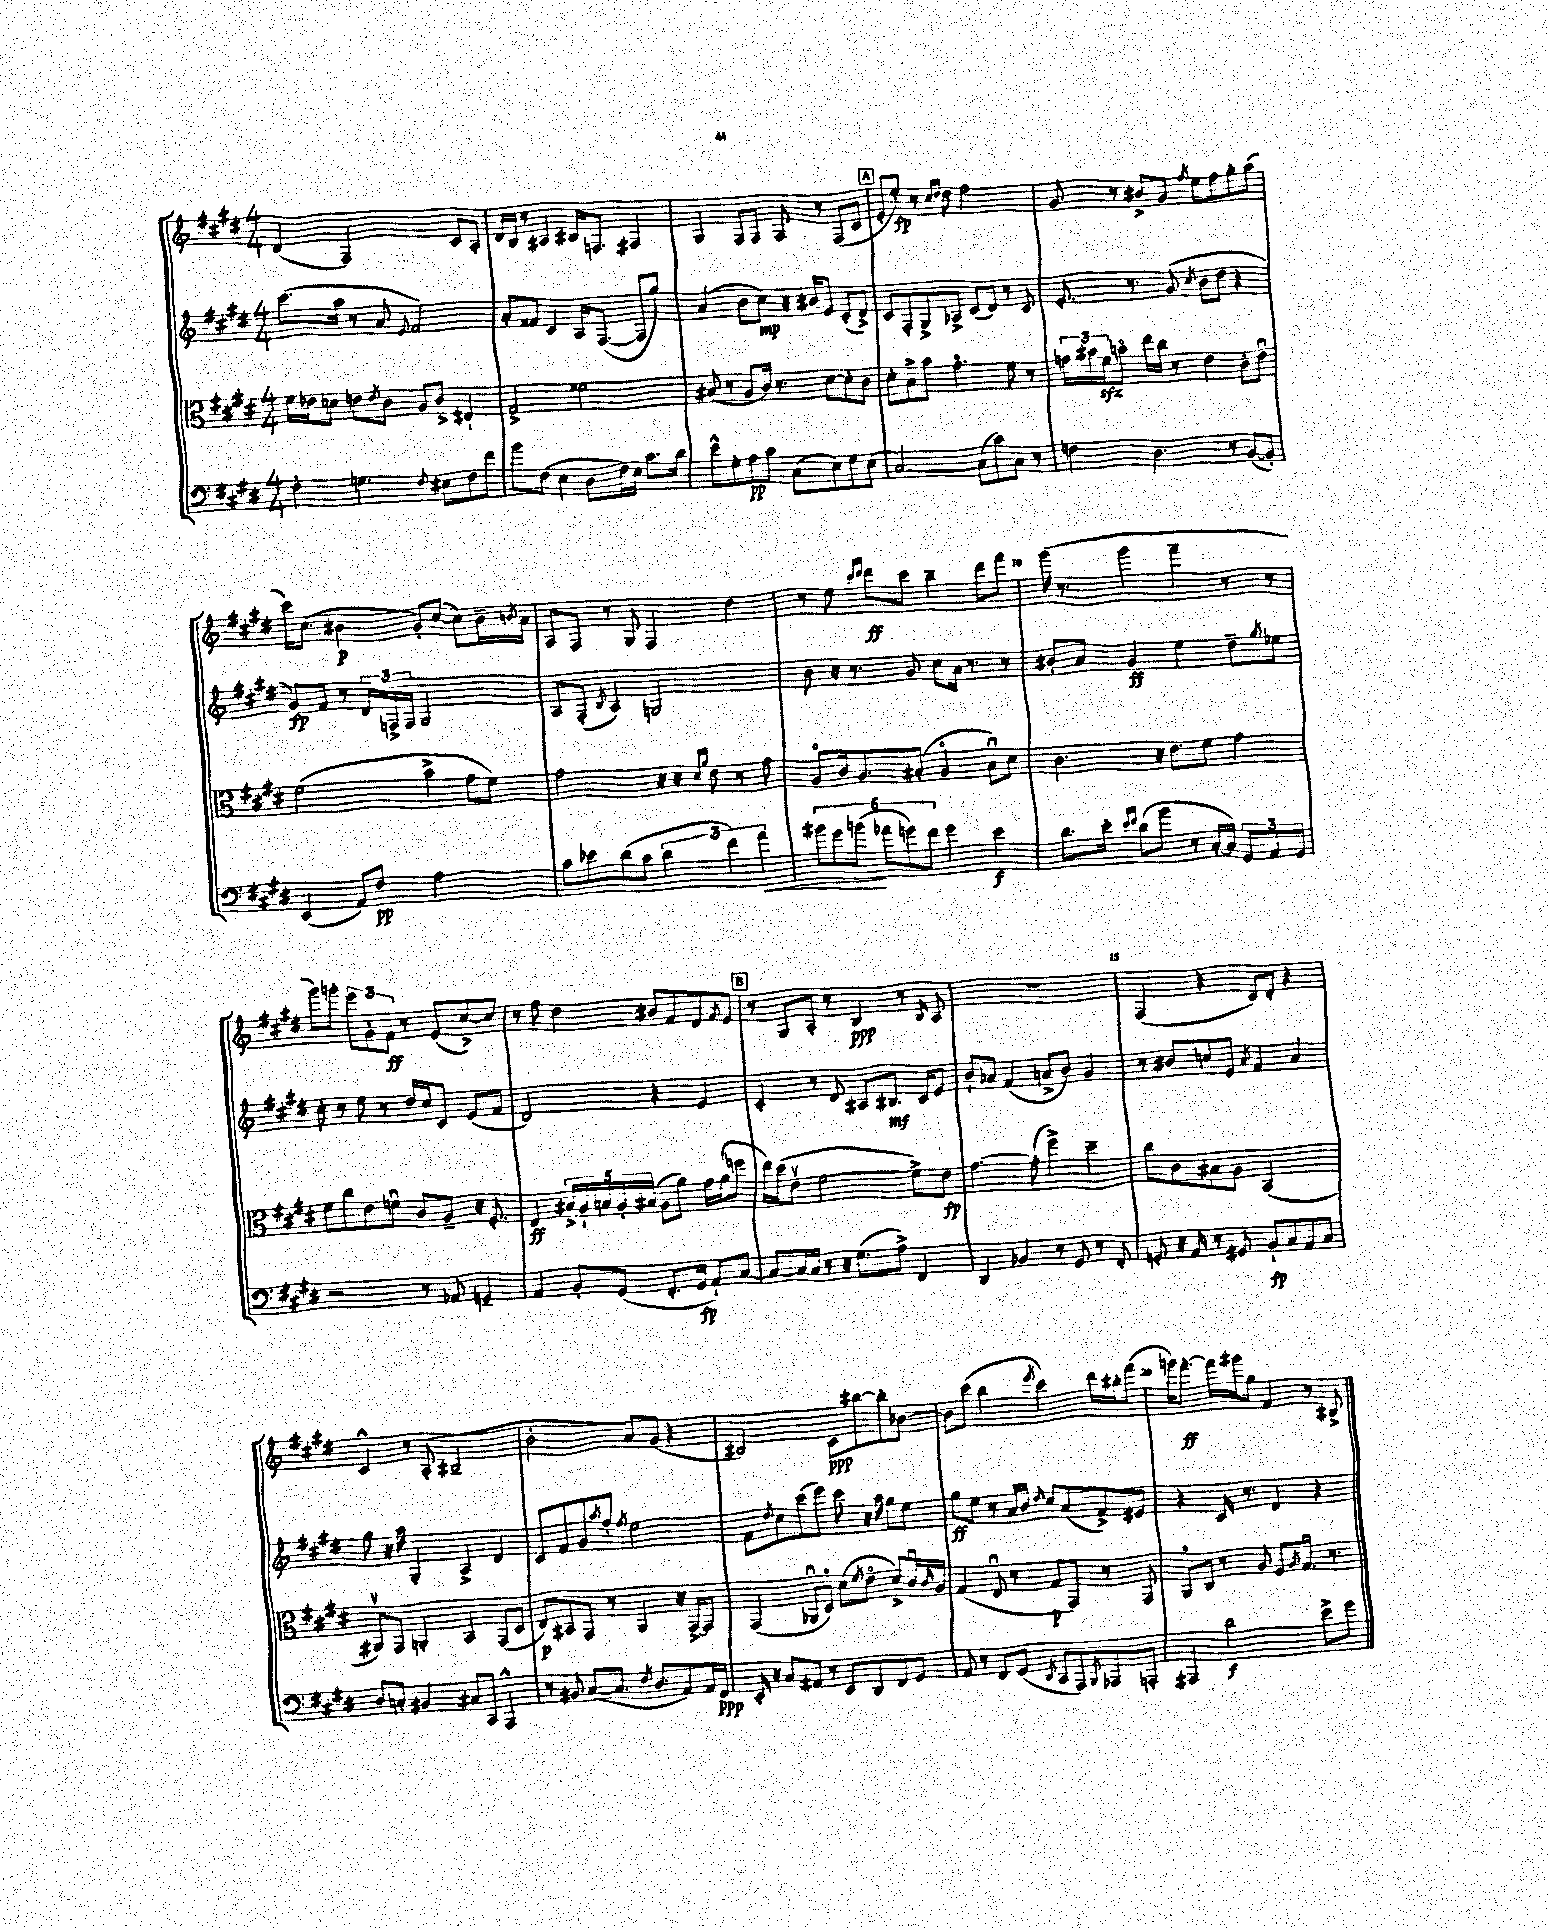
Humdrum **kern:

**kern	**dynam	**kern	**dynam	**kern	**dynam	**kern	**dynam
*part4	*part4	*part3	*part3	*part2	*part2	*part1	*part1
*staff4	*staff4	*staff3	*staff3	*staff2	*staff2	*staff1	*staff1
*clefF4	*	*clefC3	*	*clefG2	*	*clefG2	*
*k[f#c#g#d#]	*	*k[f#c#g#d#]	*	*k[f#c#g#d#]	*	*k[f#c#g#d#]	*
*M4/4	*	*M4/4	*	*M4/4	*	*M4/4	*
=2	=2	=2	=2	=2	=2	=2	=2
4F#'\	.	16f#\LL	.	(8.ccc#\L	.	(4d#/	.
.	.	16e-X\J	.	.	.	.	.
.	.	8dn\J	.	.	.	.	.
.	.	.	.	16aa\Jk	.	.	.
4.Gn\	.	8en\L	.	8r	.	2F#/)	.
.	.	8qe/	.	.	.	.	.
.	.	8c#\J	.	8a/	.	.	.
.	.	.	.	8qqe/	.	.	.
.	.	8A/L	.	2f#/)	.	.	.
8qqF#/	.	.	.	.	.	.	.
8E#X\L	.	8c#^/J	.	.	.	.	.
8F#\	.	4E#X`/	.	.	.	8c#/L	.
8f#\J	.	.	.	.	.	8A'/J	.
=3	=3	=3	=3	=3	=3	=3	=3
8b\L	.	2G#^/	.	8a'/L	.	16d#/LL	.
.	.	.	.	.	.	16B/JJ	.
(8F#\J	.	.	.	8f##X/J	.	8r	.
4E\	.	.	.	4c#/	.	4A#X/	.
8D#\L	.	2f##X\	.	16A/KL	.	16B#X/KL	.
.	.	.	.	([8.F#/J	.	8.Fn/J	.
16F#\L)	.	.	.	.	.	.	.
16E\JJ	.	.	.	.	.	.	.
8.c#\L	.	.	.	8F#/L]	.	4F#X/	.
.	.	.	.	8gg#/J)	.	.	.
16d#\Jk	.	.	.	.	.	.	.
=4	=4	=4	=4	=4	=4	=4	=4
8e^^\L	.	(8B#X/	.	(4a/	.	4G#/	.
8G#'\	.	8r	.	.	.	.	.
8A\	pp	8A/L	.	8b\L	.	8F#/L	.
8c#\J	.	16c#/Jk)	.	8cc#\J)	mp	8F#/J	.
.	.	8.r	.	.	.	.	.
(8C#\L	.	.	.	16r	.	8F#/	.
.	.	.	.	16b#X/KL	.	.	.
8E\)	.	[8d#\L	.	8e/J	.	8r	.
8G#\	.	8d#'\]	.	(8c#'/L	.	(8F#/L	.
(8E\J	.	8c#\J	.	8d#^/J)	.	8c#/J	.
!!LO:REH:place=s1:t=A
=5	=5	=5	=5	=5	=5	=5	=5
[2C#/)	.	8d#'\L	.	8c#/L	.	8e'/L	.
.	.	8B^\	.	8F#'/	.	8ee'/J)	fp
.	.	8b\J	.	8G#^/	.	8r	.
.	.	.	.	.	.	16qqcc#/LL	.
.	.	.	.	.	.	16qqdd#/JJ	.
.	.	4.g#\	.	8A-X^/J	.	8dd#\	.
(8C#\L]	.	.	.	(8c#/L	.	2ff#\	.
8c#\)	.	.	.	8d#/J)	.	.	.
8C#\J	.	8f#\	.	8r	.	.	.
8r	.	8r	.	8c#/	.	.	.
=6	=6	=6	=6	=6	=6	=6	=6
4Fn\	.	24gn\LL	.	8.e'/	.	8g#/	.
.	.	24b#X\	.	.	.	.	.
.	.	24f#zz\J	.	.	.	.	.
.	.	8bn\J	.	.	.	8r	.
.	.	.	.	8.r	.	.	.
4.D#\	.	16ee\LL	.	.	.	8b#X^/L	.
.	.	16cc#\JJ	.	.	.	.	.
.	.	8r	.	(8g#/	.	8g#/J	.
.	.	.	.	8qcc#/	.	8qff#/	.
.	.	4e\	.	8b\L	.	8ee\L	.
8r	.	.	.	8dd#\J	.	8ff#\	.
([8BB/L	.	8c#'\L	.	4r	.	8gg#'\	.
8BB'/J])	.	8eu\J	.	.	.	(8aa\J	.
!!LO:LB:g=z
=7	=7	=7	=7	=7	=7	=7	=7
(4EE/	.	(2f#\	.	8g#/L)	fp	16ccc#\KL)	.
.	.	.	.	.	.	(8.cc#\J	.
.	.	.	.	8f#/J	.	.	.
8AA/L)	.	.	.	8r	.	4b#X\	p
8F#/J	pp	.	.	24d#/LL	.	.	.
.	.	.	.	24Fn^/	.	.	.
.	.	.	.	24F/JJ	.	.	.
2A\	.	4b^\	.	2G#/	.	8g#'/L)	.
.	.	.	.	.	.	([8cc#/J	.
.	.	8g#\L	.	.	.	8cc#\L])	.
.	.	8f#\J)	.	.	.	16b#~\L	.
.	.	.	.	.	.	8qbn/	.
.	.	.	.	.	.	16a\JJ	.
=8	=8	=8	=8	=8	=8	=8	=8
8c#\L	.	2g#\	.	8A/L	.	8A/L	.
8e-X\	.	.	.	(8F#'/J	.	8F#/J	.
.	.	.	.	8qB/	.	.	.
(8d#\	.	.	.	4A/)	.	8r	.
8c#\J	.	.	.	.	.	8G#/	.
6d#\	.	16r	.	2Gn/	.	4F#/	.
.	.	16r	.	.	.	.	.
.	.	16qqd#/LL	.	.	.	.	.
.	.	16qqa/JJ	.	.	.	.	.
.	.	8e\	.	.	.	.	.
6f#\)	.	.	.	.	.	.	.
.	.	8r	.	.	.	4dd#\	.
!	!LO:HP:b	!	!	!	!	!	!
6a\	<	.	.	.	.	.	.
.	.	8g#\	.	.	.	.	.
=9	=9	=9	=9	=9	=9	=9	=9
12b#X\L	.	8A/L	.	8b\	.	8r	.
12g#\	.	.	.	.	.	.	.
.	.	16c#/k	.	16r	.	8ee\	.
(12bn\J	.	.	.	.	.	.	.
.	.	8.A/	.	8.r	.	.	.
.	.	.	.	.	.	16qqccc#/LL	.
.	.	.	.	.	.	16qqddd#/JJ	.
12a-X\L	[	.	.	.	.	8ddd#\L	ff
12gn\)	.	.	.	.	.	.	.
.	.	(8B#X'/J	.	8g#/	.	8ccc#\J	.
12f#\J	.	.	.	.	.	.	.
4g\	.	4A/	.	8cc#\L	.	4bb~\	.
.	.	.	.	16a\Jk	.	.	.
.	.	.	.	8.r	.	.	.
4e\	f	8B#u\L)	.	.	.	8ddd#\L	.
.	.	8d#\J	.	8r	.	8fff#\J	.
=10	=10	=10	=10	=10	=10	=10	=10
8.d#\L	.	4.c#\	.	8b#X'/L	.	(16ggg#\	.
.	.	.	.	.	.	8.r	.
.	.	.	.	8a/J	.	.	.
16e'\Jk	.	.	.	.	.	.	.
16qqe/LL	.	.	.	.	.	.	.
16qqf#/JJ	.	.	.	.	.	.	.
(8d#\L	.	.	.	4g#/	ff	4ggg#\	.
8b\J	.	16r	.	.	.	.	.
.	.	8.e\L	.	.	.	.	.
8r	.	.	.	4ee\	.	4fff#~\	.
[16C#'/LL	.	8f#\J	.	.	.	.	.
16C#/JJ])	.	.	.	.	.	.	.
12GG#/L	.	4g#\	.	8dd#~\L	.	8r	.
12AA/	.	.	.	.	.	.	.
.	.	.	.	8qgg#/	.	.	.
.	.	.	.	8ee-X\J	.	8r	.
12GG#/J	.	.	.	.	.	.	.
!!LO:LB:g=z
=11	=11	=11	=11	=11	=11	=11	=11
2r	.	8f#\L	.	8cc#'\	.	8ggg#\L)	.
.	.	8cc#\	.	8r	.	8gggn'\J	.
.	.	8e\	.	8ee\	.	12eee\L	.
.	.	.	.	.	.	12g#'\	.
.	.	8fnu\J	.	8r	.	.	.
.	.	.	.	.	.	12f#\J	ff
8r	.	8c#/L	.	16dd#/LL	.	8r	.
.	.	.	.	16cc#/J	.	.	.
8AA-X/	.	8A~/J	.	8c#/J	.	(8e/L	.
4GGn~/	.	16r	.	(8e/L	.	[8cc#^/)	.
.	.	8.F#'/	.	.	.	.	.
.	.	.	.	8f#/J	.	8cc#/J]	.
=12	=12	=12	=12	=12	=12	=12	=12
4AA/	.	4E/	ff	2d#/)	.	8r	.
.	.	.	.	.	.	8ff#\	.
8BB'/L	.	20B#X^/LL	.	.	.	4dd#\	.
.	.	20A`/	.	.	.	.	.
.	.	20Bn/	.	.	.	.	.
(8GG#/J	.	.	.	.	.	.	.
.	.	20A'/	.	.	.	.	.
.	.	(20B#X/JJ	.	.	.	.	.
8.FF#'/L	.	8A\L	.	4r	.	8b#X/L	.
.	.	8a\J)	.	.	.	8f#/	.
16GG#/Jk	fp	.	.	.	.	.	.
8AA`/L)	.	16g#\LL	.	4e/	.	8d#/	.
.	.	(16a\J	.	.	.	.	.
.	.	.	.	.	.	8qf#/	.
[8C#/J	.	8ffn\J	.	.	.	8e/J	.
!!LO:REH:place=s1:t=B
=13	=13	=13	=13	=13	=13	=13	=13
8C#/L_	.	16ee\LL)	.	4c#'/	.	8r	.
.	.	(16dd#\J	.	.	.	.	.
16C#/L]	.	8ev\J	.	.	.	8G#/L	.
16C#/JJ	.	.	.	.	.	.	.
8r	.	[2f#\	.	8r	.	8A'/J	.
16r	.	.	.	8d#/	.	8r	.
(8.G#\L	.	.	.	.	.	.	.
.	.	.	.	8A#X/L	.	4B/	ppp
8A^\J)	.	.	.	8.B#X/J	mf	.	.
4FF#/	.	8f#^\L])	.	.	.	8r	.
.	.	.	.	16c#/KL	.	.	.
.	.	.	.	.	.	16qqB/	.
.	.	8e\J	fp	8e/J	.	8A/	.
=14	=14	=14	=14	=14	=14	=14	=14
4DD#/	.	[4.g#\	.	8b`/L	.	1r	.
.	.	.	.	8a-X/J	.	.	.
4BB-X/	.	.	.	(4f#/	.	.	.
.	.	(8g#'\]	.	.	.	.	.
8r	.	4ff#^\)	.	8an^/L	.	.	.
8GG#/	.	.	.	8b/J)	.	.	.
8r	.	4dd#~\	.	4g#/	.	.	.
8FF#'/	.	.	.	.	.	.	.
=15	=15	=15	=15	=15	=15	=15	=15
8GGn'/	.	8cc#\L	.	8r	.	(4F#/	.
16r	.	8c#\	.	8b#X/L	.	.	.
16AA/	.	.	.	.	.	.	.
8r	.	8B#X\	.	8ccn/	.	4r	.
8GG#X/	.	8A\J	.	8e/J	.	.	.
.	.	.	.	8qa/	.	.	.
8BB`/L	fp	(2BB/	.	4f#/	.	8c#/L)	.
8C#/	.	.	.	.	.	8d#'/J	.
8AA/	.	.	.	4a/	.	4r	.
8C#/J	.	.	.	.	.	.	.
!!LO:LB:g=z
=16	=16	=16	=16	=16	=16	=16	=16
8D#/L	.	8AA#Xv/L)	.	8gg#\	.	4c#^^/	.
8Cn'/J	.	8GG#/J	.	16r	.	.	.
.	.	.	.	16aa\	.	.	.
4BB#X/	.	4AAn'/	.	4G#'/	.	8r	.
.	.	.	.	.	.	(8A'/	.
8C#X/L	.	4BB/	.	4A^/	.	2B#X~/	.
8CC#/J	.	.	.	.	.	.	.
4AAA^^/	.	(8GG#/L	.	4d#/	.	.	.
.	.	8D#/J	.	.	.	.	.
=17	=17	=17	=17	=17	=17	=17	=17
8r	.	8E/L)	p	8c#/L	.	2b'\	.
8BB#X/	.	8BB#X/	.	8f#/	.	.	.
([8C#/L	.	8GG#/J	.	8g#/	.	.	.
.	.	.	.	8qaa/	.	.	.
8.C#/J]	.	8r	.	8ff#'/J	.	.	.
.	.	.	.	8qff#/	.	.	.
.	.	4AA/	.	2ee\	.	8a/L)	.
8qF#/	.	.	.	.	.	.	.
8.D#/L	.	.	.	.	.	.	.
.	.	.	.	.	.	(8g#/J	.
8AA/)	.	16r	.	.	.	4r	.
.	.	[16GG#^/KL	.	.	.	.	.
16AA/L	.	8GG#/J]	.	.	.	.	.
16FF#/JJ	ppp	.	.	.	.	.	.
=18	=18	=18	=18	=18	=18	=18	=18
16EE'/	.	(4GG#/	.	8f#\L	.	2B#X/)	.
16r	.	.	.	.	.	.	.
.	.	.	.	8qdd#/	.	.	.
8C#/L	.	.	.	8cc#\	.	.	.
8AA#X/J	.	8AA-Xu/L	.	(8ccc#\	.	.	.
8r	.	8D#/J)	.	8eee\J)	.	.	.
8EE/L	.	(8d#\L	.	8ccc#\	.	8c#\L	ppp
.	.	8qf#/	.	.	.	.	.
8DD#/	.	8e\J	.	16r	.	[8bb#X\	.
.	.	.	.	16aa\	.	.	.
8FF#/	.	8d#^/L)	.	8gg#\L	.	8bb#'\]	.
8GG#/J	.	16c#u/L	.	8ee\J	.	[8b-X\J	.
.	.	16qqc#/	.	.	.	.	.
.	.	16A/JJ	.	.	.	.	.
=19	=19	=19	=19	=19	=19	=19	=19
8AA/	.	(4G#/	.	8gg#\L	ff	8b-\L]	.
8r	.	.	.	8ee\J	.	(8ccc#\J	.
8FF#/L	.	8Eu/	.	8r	.	4bb\	.
(8GG#/J	.	8r	.	16a/LL	.	.	.
.	.	.	.	16b/JJ	.	.	.
8qDD#/	.	.	.	16qqdd#/	.	8qeee/	.
8CC#/L	.	8G#/L	p	8cc#/L	.	4ccc#\)	.
8AAA/)	.	8GG#/J)	.	(8a/	.	.	.
8qBBB/	.	.	.	.	.	.	.
8AAA-X/	.	8r	.	8f#^/)	.	16ddd#\LL	.
.	.	.	.	.	.	16bb#X'\J	.
8AAAn'/J	.	8GG#/	.	8e#X/J	.	(8fff#\J	.
=20	=20	=20	=20	=20	=20	=20	=20
4AAA#X/	.	8AA/L	.	4r	.	16gggn\KL)	.
.	.	.	.	.	.	[8.fff#'\J	ff
.	.	8C#/J	.	.	.	.	.
2d#\	f	8r	.	16c#/	.	16fff#\LL]	.
.	.	.	.	8.r	.	16ggg#X\J	.
.	.	8A/	.	.	.	8gg#\J	.
.	.	8F#/L	.	4d#/	.	4f#/	.
.	.	8qA/	.	.	.	.	.
.	.	8.G#u/J	.	.	.	.	.
8e^\L	.	.	.	4r	.	8r	.
.	.	8.r	.	.	.	.	.
8g#\J	.	.	.	.	.	8B#X^/	.
==	==	==	==	==	==	==	==
*-	*-	*-	*-	*-	*-	*-	*-
